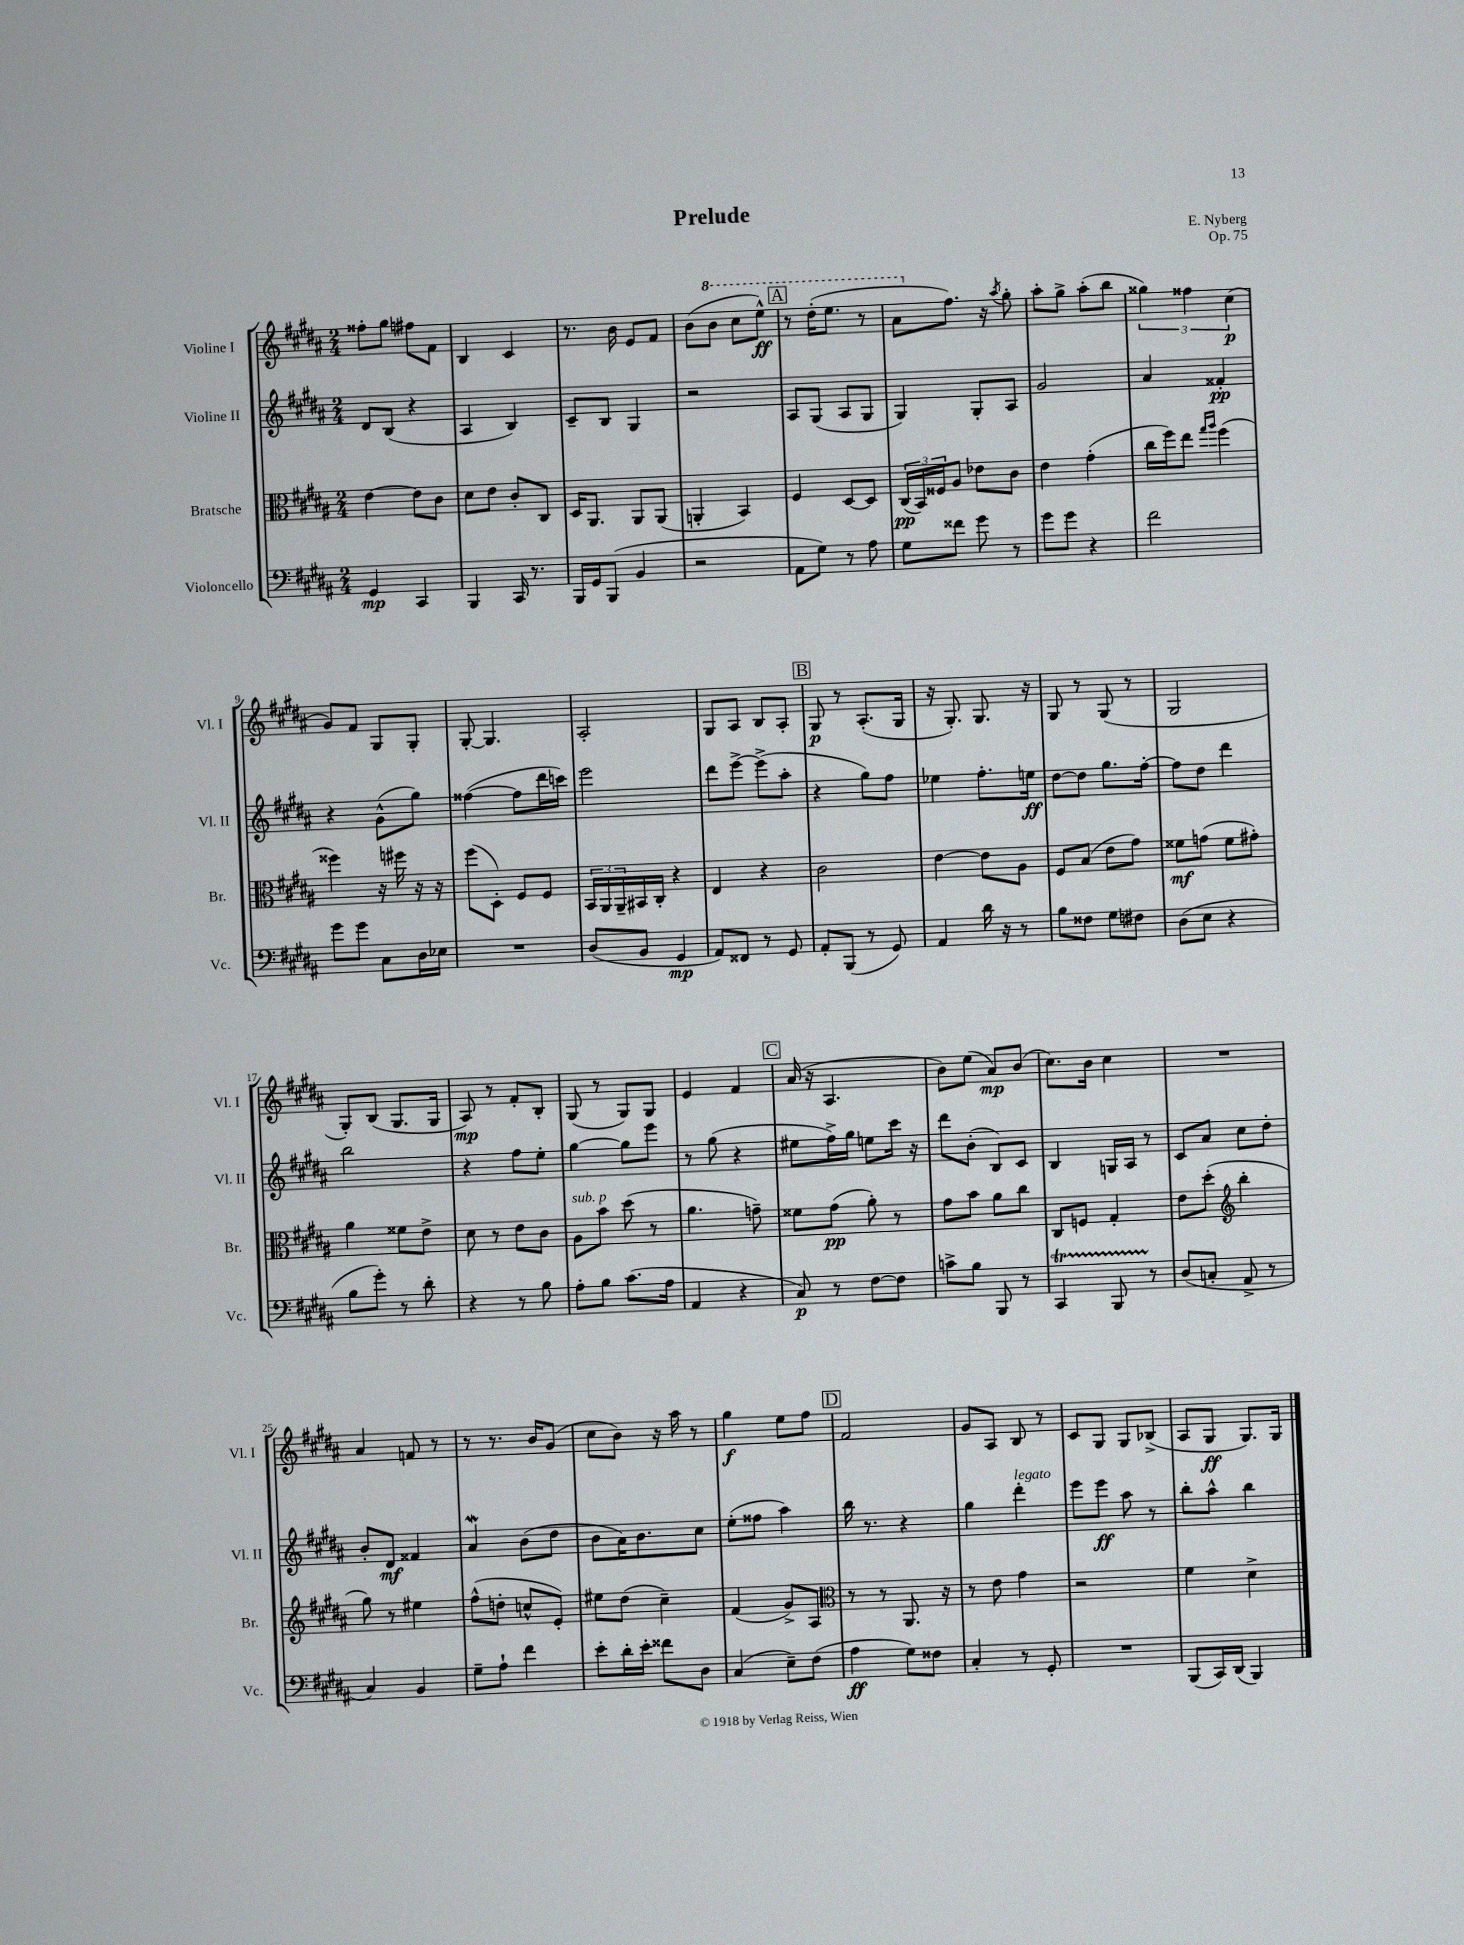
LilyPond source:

\header { title = "Prelude" composer = "E. Nyberg" opus = "Op. 75" }
<<
\new StaffGroup <<
\new Staff = "s0" \with { instrumentName = "Violine I" shortInstrumentName = "Vl. I" } {
    \clef treble \key b \major \numericTimeSignature \time 2/4
    fisis''8-. gis''8 fis''8 fis'8 |
    b4 cis'4 |
    r8. b'16 e'8 fis'8 |
    b'8( \ottava #1 b''8 cis'''8 e'''8-^\ff) |
    \mark \markup { \box "A" } r8 dis'''16-.( e'''8. r8 |
    ais''8 \ottava #0 fis''8.) r16 \acciaccatura { ais''8 } gis''8-. |
    ais''8-. gis''8-> ais''8-.( b''8 |
    \tuplet 3/2 { gisis''4) fisis''4 cis''4\p( } |
    gis'8) fis'8 gis8 gis8-. |
    gis8~-. gis4. |
    ais2-. |
    gis8 ais8 b8 ais8-. |
    \mark \markup { \box "B" } gis8\p r8 ais8.-.( gis16 |
    r16 gis8.-.) gis8. r16 |
    gis8 r8 gis8( r8 |
    gis2 |
    gis8-.) b8( gis8. gis16 |
    ais8\mp) r8 fis'8-. b8-. |
    gis8( r8 gis8) gis8 |
    e'4 fis'4 |
    \mark \markup { \box "C" } ais'16( r16 ais4. |
    b'8) e''8( ais'8\mp) b'8( |
    cis''8.) b'16 cis''4 |
    R2 |
    ais'4 f'8 r8 |
    r8 r8. b'16 gis'8( |
    cis''8 b'8) r16 ais''16 r8 |
    gis''4\f e''8 fis''8 |
    \mark \markup { \box "D" } fis'2 |
    gis'8 ais8 b8 r8 |
    cis'8 gis8 gis8 bes8->( |
    ais8 gis8\ff gis8.) gis16 \bar "|." |
}
\new Staff = "s1" \with { instrumentName = "Violine II" shortInstrumentName = "Vl. II" } {
    \clef treble \key b \major \numericTimeSignature \time 2/4
    dis'8 b8( r4 |
    ais4 b4) |
    cis'8-- b8 gis4 |
    r2 |
    \mark \markup { \box "A" } ais8 gis8( ais8 gis8 |
    gis4) gis8-. ais8 |
    gis'2 |
    ais'4 fisis'4-.\pp |
    r4 gis'8-^( gis''8) |
    fisis''4~( fisis''8 dis'''16 c'''16) |
    e'''2 |
    dis'''8 e'''8~-> e'''8->( ais''8-. |
    \mark \markup { \box "B" } r4 gis''8) fis''8 |
    ees''4 fis''8.-. e''16\ff |
    dis''8~ dis''8 gis''8. fis''16~-. |
    fis''8 dis''8 dis'''4 |
    b''2 |
    r4 fis''8 e''8-. |
    gis''4~ gis''8 e'''8 |
    r8 gis''8( r4 |
    \mark \markup { \box "C" } eis''8 fis''16->) gis''16 e''8 cis'''16 r16 |
    dis'''8 b'8-.( b8) cis'8 |
    b4 g16 ais16 r8 |
    cis'8 ais'8 cis''8 dis''8-. |
    b'8-. dis'8\mf fisis'4 |
    ais'4\mordent b'8( dis''8 |
    b'8 ais'16) b'8. cis''8 |
    e''8-.( fisis''8 ais''4) |
    \mark \markup { \box "D" } b''16 r8. r4 |
    gis''4 dis'''4-.^\markup { \italic "legato" } |
    e'''8 e'''8\ff ais''8 r8 |
    b''8-. ais''8-^ b''4 \bar "|." |
}
\new Staff = "s2" \with { instrumentName = "Bratsche" shortInstrumentName = "Br." } {
    \clef alto \key b \major \numericTimeSignature \time 2/4
    e'4~ e'8 cis'8 |
    dis'8 e'8 cis'8-. cis8 |
    dis16 ais,8. ais,8 ais,8( |
    a,4-. b,4) |
    \mark \markup { \box "A" } fis4 dis8~ dis8 |
    \tuplet 3/2 { cis16\pp( b,16) fisis16 } ais8 ees'8 cis'8 |
    e'4 gis'4-.( |
    cis''16 fis''16) e''8 \grace { gis''16 ais''16 } fis''4( |
    fisis''4) r16 fis''16 r16 r16 |
    fis''8( dis8-.) fis8 fis8 |
    \tuplet 3/2 { b,16 ais,16 ais,16-- } bis,16 cis16-. r4 |
    e4 r4 |
    \mark \markup { \box "B" } cis'2 |
    e'4~ e'8 ais8 |
    fis8 b8( e'8 gis'8) |
    fisis'8\mf g'8( fisis'8 gis'8-.) |
    ais'4 fisis'8 e'8-> |
    dis'8 r8 e'8 cis'8 |
    ais8^\markup { \italic "sub. p" } b'8 dis''8( r8 |
    ais'4. g'8--) |
    \mark \markup { \box "C" } fisis'8 gis'8\pp( ais'8-.) r8 |
    gis'8 b'8 ais'8 cis''8 |
    cis8 f8 gis4-. |
    e'8 dis''8-.( \clef treble b''4-. |
    gis''8) r8 eis''4 |
    fis''8-^( d''8-. c''8-^ e'8-.) |
    eis''8 dis''8( cis''4--) |
    fis'4( gis'8->) ais8 |
    \mark \markup { \box "D" } \clef alto r8 r8 ais,8. r16 |
    r8 e'8 gis'4 |
    r2 |
    fis'4 dis'4-> \bar "|." |
}
\new Staff = "s3" \with { instrumentName = "Violoncello" shortInstrumentName = "Vc." } {
    \clef bass \key b \major \numericTimeSignature \time 2/4
    gis,4\mp cis,4 |
    b,,4 cis,16 r8. |
    b,,16 gis,16 b,,8( b,4 |
    r2 |
    \mark \markup { \box "A" } ais,8 gis8) r8 ais8 |
    gis8 fisis'8 gis'8 r8 |
    gis'8 gis'8 r4 |
    fis'2 |
    gis'8 gis'8 cis8 dis16 ees16 |
    R2 |
    dis8( b,8 gis,4\mp |
    ais,8) fisis,8 r8 gis,8 |
    \mark \markup { \box "B" } ais,8-. b,,8( r8 gis,8) |
    ais,4 dis'16 r16 r8 |
    b8 fisis8 gis8 fis8 |
    dis8( e8 r4 |
    b8 gis'8-.) r8 dis'8-. |
    r4 r8 b8 |
    ais8-. b8 cis'8.( ais16 |
    ais,4 r4 |
    \mark \markup { \box "C" } cis8\p) r8 fis8~ fis8 |
    c'8-> b8 b,,8 r8 |
    cis,4\startTrillSpan b,,8 r8\stopTrillSpan |
    dis8( c8-. ais,8-> r8 |
    cis4) b,4 |
    gis8-- ais8-! fis'4 |
    e'8-. dis'16-. e'16-. fisis'8 dis8 |
    cis4( e8--) fis8( |
    \mark \markup { \box "D" } ais4\ff gis8) fisis8 |
    cis4-. r8 gis,8-. |
    R2 |
    b,,8( cis,16) dis,16( b,,4) \bar "|." |
}
>>
>>
